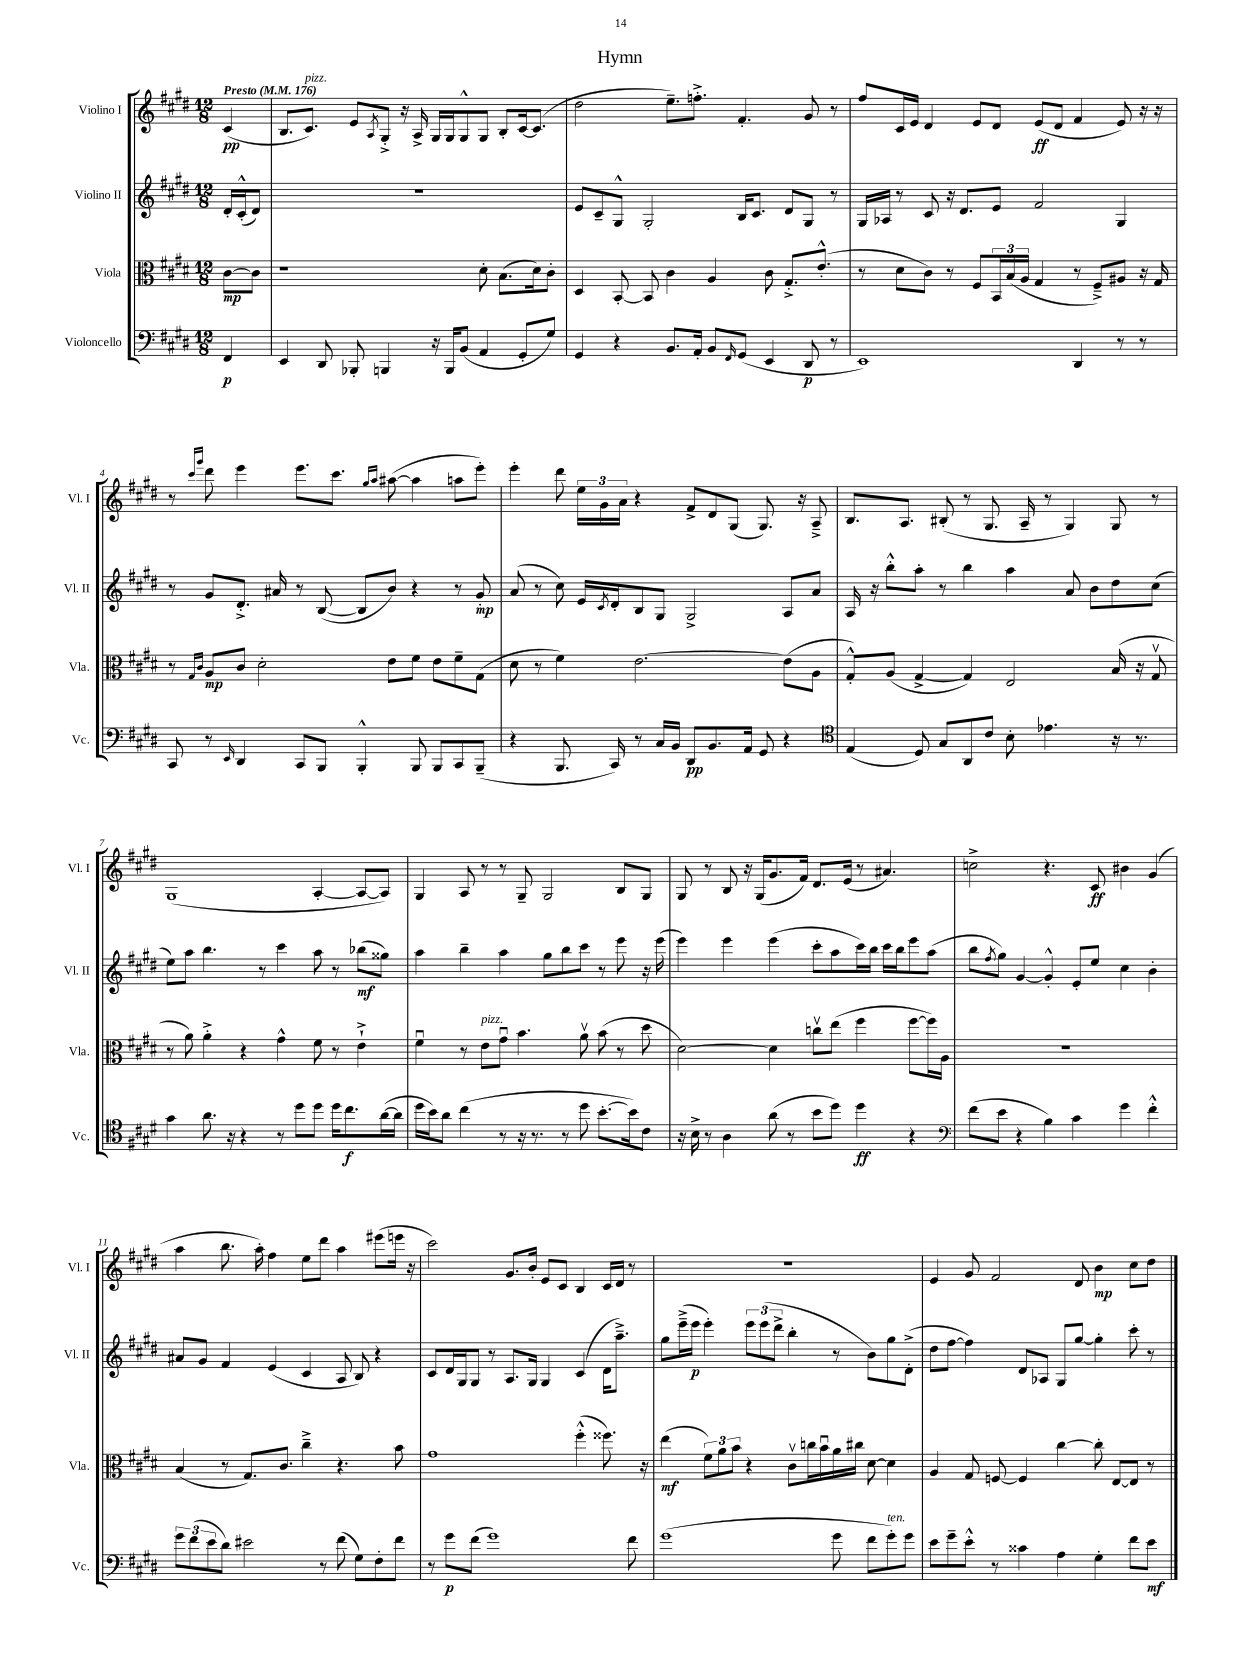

**kern	**kern	**kern	**kern
*staff4	*staff3	*staff2	*staff1
*clefF4	*clefC3	*clefG2	*clefG2
*k[f#c#g#d#]	*k[f#c#g#d#]	*k[f#c#g#d#]	*k[f#c#g#d#]
*M12/8	*M12/8	*M12/8	*M12/8
*MM176	*MM176	*MM176	*MM176
4FF#	[8c#	16d#'	(4c#
.	.	(16c#'^^	.
.	8c#]	8d#)	.
=	=	=	=
4EE	1r	1.r	8.B
.	.	.	8.c#)
8DD#	.	.	.
8BBB-'	.	.	8e
.	.	.	8qA
4BBB	.	.	8G#'^
.	.	.	16r
.	.	.	16A^
16r	.	.	16G#
16BBB	.	.	16G#
(8BB	.	.	8G#^^
4AA	8d#'	.	8G#
.	(8.B	.	8B'
8GG#'	.	.	[16c#
.	16d#)	.	(8.c#]
8G#)	8c#'	.	.
=	=	=	=
4GG#	4D#	8e	2dd#
.	.	8c#~	.
4r	[8BB'	8G#^^	.
.	8BB]	2G#'	.
8.BB	4c#	.	8.ee~)
16AA'	.	.	8.ff'^
8BB	4A	.	.
16qqFF#	.	.	.
(8GG#	.	16B	4.f#'
.	.	8.c#	.
4EE	8c#	.	.
.	8.G#'^	8d#	.
8DD#	.	8G#	8g#
.	(8.e'^^	.	.
8r	.	8r	8r
=	=	=	=
1EE)	8r	16G#	8ff#
.	.	16A-	.
.	8d#	8r	16c#
.	.	.	16e
.	8c#)	8c#	4d#
.	8r	16r	.
.	.	8.d#	.
.	8F#	.	8e
.	24BB	8e	8d#
.	(24B	.	.
.	24A	.	.
.	4G#	2f#	(8e
.	.	.	8d#
4DD#	8r	.	4f#
.	8F#~^)	.	.
8r	8A#	4G#	8e)
8r	16r	.	16r
.	16G#	.	16r
=	=	=	=
8CC#	8r	8r	8r
.	16qqG#	.	16qqccc#
.	16qqc#	.	16qqggg#
8r	8A	8g#	8ddd#
16qqEE	.	.	.
4DD#	8c#	8.d#'^	4eee
.	2d#'	.	.
.	.	16a#	.
8CC#	.	8r	8.eee
8BBB	.	([8B	.
.	.	.	8.ccc#
4BBB'^^	.	8B]	.
.	.	.	16qqgg#
.	.	.	16qqaa
.	8e	8b)	([8aa#
8BBB	8f#	4r	4aa#]
8BBB	8e	.	.
8CC#	8f#~	8r	8aa
(8BBB~	(8G#	8g#'	8eee')
=	=	=	=
4r	8d#	(8a	4eee'
.	8r	8r	.
8.BBB	4f#)	8cc#)	8ddd#
.	.	16e	24ee
.	.	.	24g#
.	.	8qc#	.
16CC#)	.	16d#'	.
.	.	.	24a
8r	[2.e	8B	4r
16C#	.	8G#	.
16BB	.	.	.
8DD#	.	2G#^	8f#^
8.BB	.	.	8d#
.	.	.	(8G#
16AA	.	.	.
8GG#	.	.	8.G#)
4r	(8e]	8A	.
.	.	.	16r
.	8A	8a	8A~^
=	=	=	=
*clefC4	*	*	*
(4E	8G#'^^)	16A	8.B
.	.	16r	.
.	(8A	8bb'^^	.
.	.	.	8.A
8D#)	[4G#^	8aa'	.
8G#	.	8r	(8B#'
8AA	4G#])	4bb	8r
8c#	.	.	8.G#
8B'	2E	4aa	.
.	.	.	16A~
4.e-	.	.	8r
.	.	8a	4G#)
.	.	8b	.
16r	(16B	8dd#	8G#
8.r	16r	.	.
.	8G#v	(8cc#	8r
=	=	=	=
4g#	8r	8ee)	(1G#
.	8a)	8aa	.
8.a	4a'^	4.bb	.
16r	.	.	.
4r	4r	.	.
.	.	8r	.
8r	4g#^^	4ccc#	.
8dd#	.	.	.
8dd#	8f#	8aa	[4A'
16dd#	8r	8r	.
8.cc#	.	.	.
.	4e`^	(8bb-	8A_
([16a	.	8gg##)	8A])
16a]	.	.	.
=	=	=	=
16dd#	4f#u	4aa	4G#
16b)	.	.	.
8a	.	.	.
(4cc#	8r	4bb~	8A
.	8e	.	8r
8r	8g#u	4aa	8r
16r	4.b	.	8G#~
8.r	.	.	.
.	.	8gg#	2G#
8r	.	8bb	.
8dd#	8av	8ccc#	.
[8.b'	(8b	8r	.
.	8r	8eee	8B
16b])	.	.	.
8c#	8dd#	16r	8G#
.	.	(16eee	.
=	=	=	=
16r	[2d#)	4eee)	8G#
16B^	.	.	.
8r	.	.	8r
4A	.	4eee	8B
.	.	.	16r
.	.	.	(16G#
(8a	4d#]	(4eee	8.g#
8r	.	.	.
.	.	.	16f#)
8b	8ccv	8ccc#'	8.d#
8dd#)	(8ee	8aa	.
.	.	.	(16e
4dd#	4ff#	16ccc#)	8r
.	.	16bb	.
.	.	16ccc#	4.a#)
.	.	16bb	.
4r	[8ff#	8eee	.
.	16ff#])	(8aa	.
.	16A	.	.
=	=	=	=
*clefF4	*	*	*
(8f#	1.r	8bb	2cc^
.	.	8qff#	.
8e	.	8gg#)	.
4r	.	[4g#	.
4B)	.	4g#'^^]	4.r
4c#	.	8e'	.
.	.	8ee	8c#
4g#	.	4cc#	4b#
4f#'^^	.	4b'	(4g#
=	=	=	=
12g#	(4B	8a#	4aa
(12f#	.	.	.
.	.	8g#	.
12e	.	.	.
8d#)	8r	4f#	8.bb
2e#	8.G#)	.	.
.	.	.	16aa')
.	.	(4e	4ff#
.	8.c#	.	.
.	4cc#~^	4c#	8ee
8r	.	.	8ddd#
(8f#	4.r	8A	4aa
8G#)	.	8B)	.
8F#'	.	4r	(8eee#
8f#	8b	.	16eee
.	.	.	16r
=	=	=	=
8r	1g#	8c#	2ccc#)
8g#	.	16d#	.
.	.	16G#	.
(8f#	.	8G#	.
1g#)	.	8r	.
.	.	8.A	8.g#
.	.	16G#	16b'
.	.	4G#	8e
.	.	.	8c#
.	(4ff#'^^	(4c#	4B
.	8.ff##)	16d#	16c#
.	.	8.aa~^)	16d#
8f#	.	.	8r
.	16r	.	.
=	=	=	=
(1g#	(4ee	8gg#	1.r
.	.	(16eee~^	.
.	.	16eee	.
.	12f#)	4eee')	.
.	12a	.	.
.	12b	.	.
.	4r	12eee	.
.	.	(12eee	.
.	.	12ddd#^	.
.	8c#v	4bb'	.
.	16cc	.	.
.	16bu	.	.
8g#	16a	8r	.
.	16cc#	.	.
8f#	[8d#	8b)	.
8g#')	4d#]	8gg#	.
8g#	.	(8d#'^	.
=	=	=	=
8e	4A	8dd#	4e
8g#~	.	[8ff#	.
8e'^^	8G#	4ff#])	8g#
8r	[8F	.	2f#
4c##	4F]	8d#	.
.	.	8A-	.
4A	[4cc#	8G#	.
.	.	[8gg#	8d#
4G#'	8cc#']	4gg#']	4b
.	[8E	.	.
8f#	8E]	8ccc#'	8cc#
8e	8r	8r	8dd#
==	==	==	==
*-	*-	*-	*-
